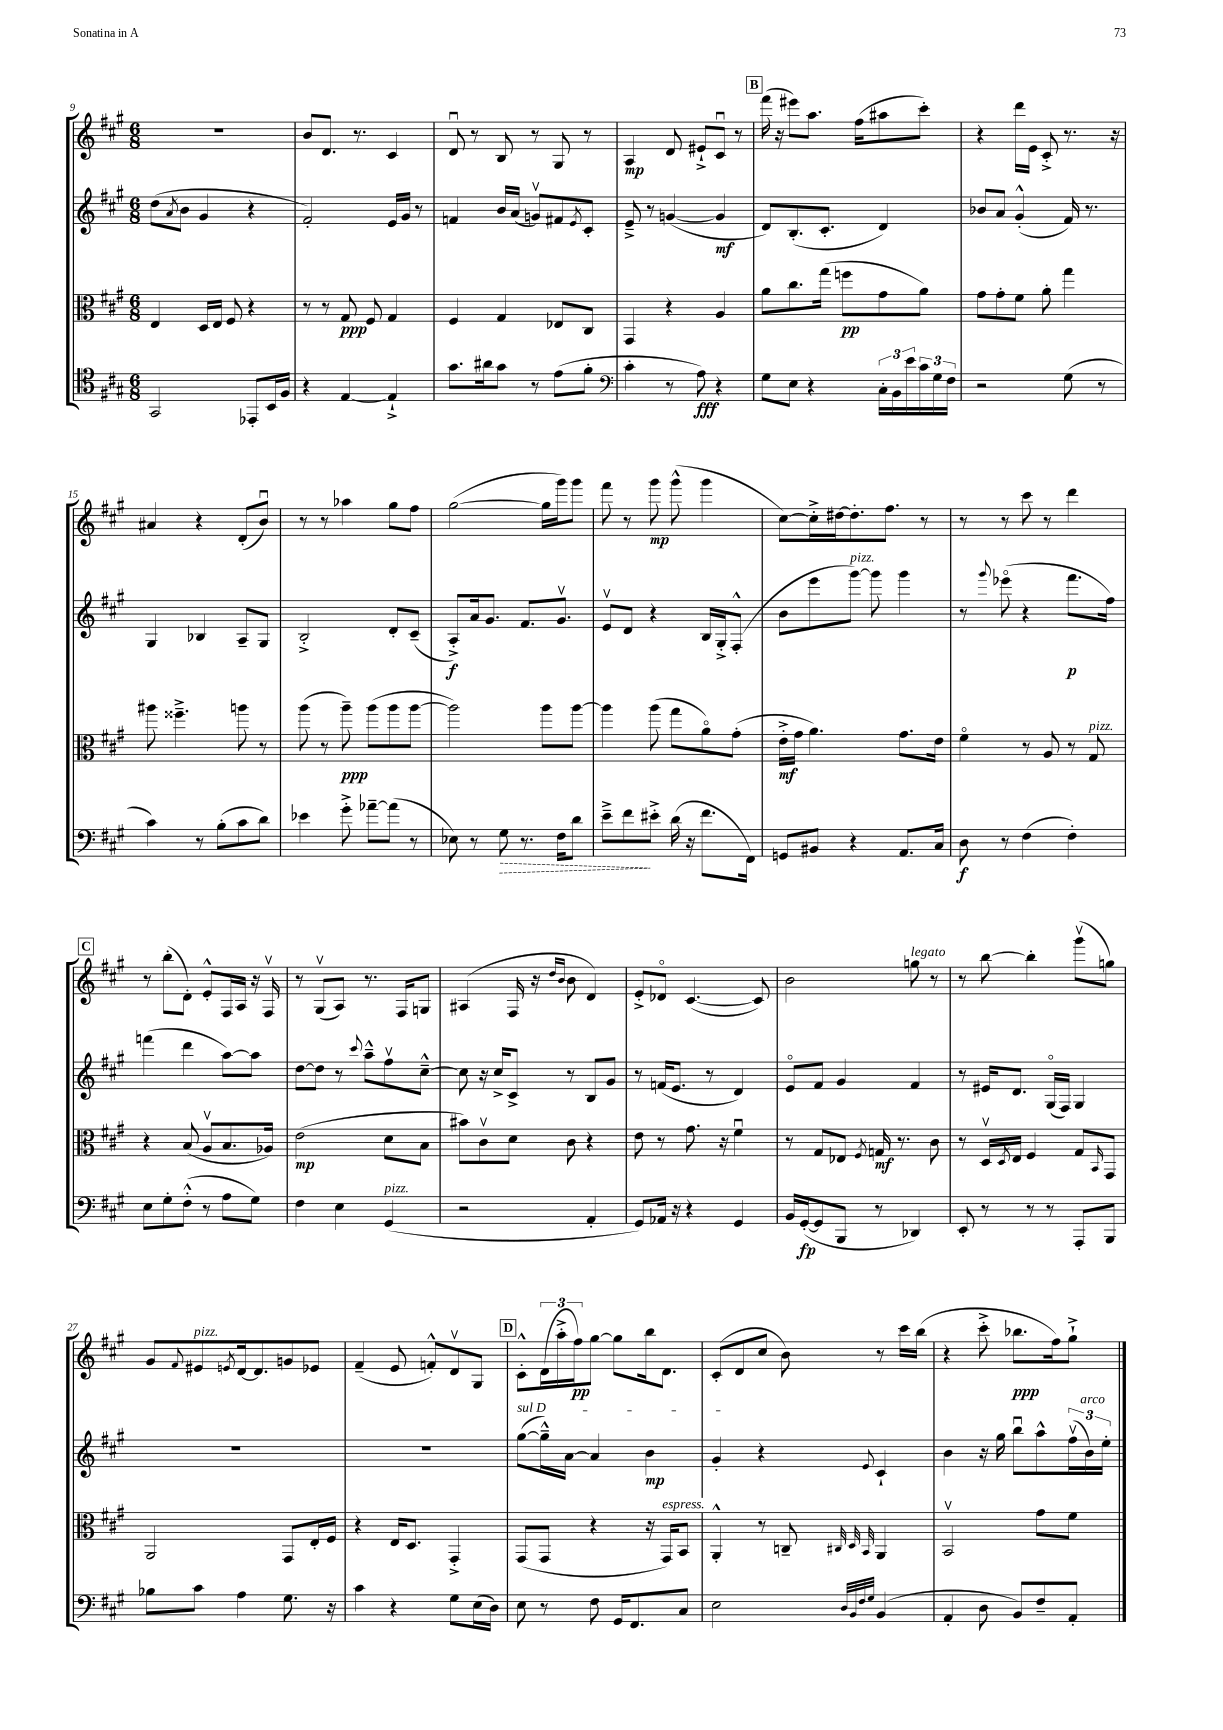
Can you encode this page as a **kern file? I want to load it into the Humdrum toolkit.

**kern	**dynam	**kern	**dynam	**kern	**dynam	**kern	**dynam
*part4	*part4	*part3	*part3	*part2	*part2	*part1	*part1
*staff4	*staff4	*staff3	*staff3	*staff2	*staff2	*staff1	*staff1
*clefC4	*	*clefC3	*	*clefG2	*	*clefG2	*
*k[f#c#g#]	*	*k[f#c#g#]	*	*k[f#c#g#]	*	*k[f#c#g#]	*
*M6/8	*	*M6/8	*	*M6/8	*	*M6/8	*
=9	=9	=9	=9	=9	=9	=9	=9
2GG#/	.	4E/	.	(8dd\L	.	2.r	.
.	.	.	.	8qa/	.	.	.
.	.	.	.	8b\J	.	.	.
.	.	16D/LL	.	4g#/	.	.	.
.	.	16E/JJ	.	.	.	.	.
.	.	8F#/	.	.	.	.	.
8EE-X'/L	.	4r	.	4r	.	.	.
16BB/L	.	.	.	.	.	.	.
16F#/JJ	.	.	.	.	.	.	.
=10	=10	=10	=10	=10	=10	=10	=10
4r	.	8r	.	2f#'/)	.	8b/L	.
.	.	8r	.	.	.	8.d/J	.
[4E/	.	8G#/	ppp	.	.	.	.
.	.	.	.	.	.	8.r	.
.	.	8F#/	.	.	.	.	.
4E`^/]	.	4G#/	.	16e/LL	.	4c#/	.
.	.	.	.	16g#/JJ	.	.	.
.	.	.	.	8r	.	.	.
=11	=11	=11	=11	=11	=11	=11	=11
8.g#\L	.	4F#/	.	4fn/	.	8du/	.
.	.	.	.	.	.	8r	.
16a#X\k	.	.	.	.	.	.	.
8g#\J	.	4G#/	.	16b/LL	.	8B/	.
.	.	.	.	(16a/JJ	.	.	.
8r	.	.	.	8gnv/L)	.	8r	.
(8e\L	.	8E-X/L	.	8f#X/	.	8G#/	.
.	.	.	.	8qe/	.	.	.
8f#'\J	.	8C#/J	.	8c#'/J	.	8r	.
=12	=12	=12	=12	=12	=12	=12	=12
*clefF4	*	*	*	*	*	*	*
4c#'\	.	4GG#/	.	8e~^/	.	4A/	mp
.	.	.	.	8r	.	.	.
8r	.	4r	.	([4gn/	.	8d/	.
8A\)	fff	.	.	.	.	8e#X`^/L	.
4r	.	4A/	.	4g/]	mf	8c#u/J	.
.	.	.	.	.	.	8r	.
!!LO:REH:place=s1:t=B
=13	=13	=13	=13	=13	=13	=13	=13
8G#\L	.	8a\L	.	8d/L)	.	(16fff#\	.
.	.	.	.	.	.	16r	.
8E\J	.	8.cc#\	.	(8.B'/	.	8eee#X\L)	.
4r	.	.	.	.	.	8.aa\J	.
.	.	(16gg#\Jk	.	8.c#'/J	.	.	.
.	.	8ffn\L	pp	.	.	.	.
.	.	.	.	.	.	(16ff#\KL	.
24C#'\LL	.	8g#\	.	4d/)	.	8aa#X\	.
24BB\	.	.	.	.	.	.	.
24e\	.	.	.	.	.	.	.
24c#\	.	8a\J)	.	.	.	8ccc#'\J)	.
24G#\	.	.	.	.	.	.	.
24F#\JJ	.	.	.	.	.	.	.
=14	=14	=14	=14	=14	=14	=14	=14
2r	.	8g#\L	.	8b-X/L	.	4r	.
.	.	8g#'\	.	8a/J	.	.	.
.	.	8f#\J	.	(4g#'^^/	.	16ddd\LL	.
.	.	.	.	.	.	16e\JJ	.
.	.	8a'\	.	.	.	8c#'^/	.
(8G#\	.	4gg#\	.	16f#/)	.	8.r	.
.	.	.	.	8.r	.	.	.
8r	.	.	.	.	.	.	.
.	.	.	.	.	.	16r	.
!!LO:LB:g=z
=15	=15	=15	=15	=15	=15	=15	=15
4c#\)	.	8aa#X\	.	4G#/	.	4a#X/	.
.	.	4.ff##X~^\	.	.	.	.	.
8r	.	.	.	4B-X/	.	4r	.
(8B'\L	.	.	.	.	.	.	.
8c#\	.	8aan\	.	8A~/L	.	(8d'/L	.
8d\J)	.	8r	.	8G#/J	.	8bu/J)	.
=16	=16	=16	=16	=16	=16	=16	=16
4e-X\	.	(8aa\	.	2B'^/	.	8r	.
.	.	8r	.	.	.	8r	.
8g#'^\	.	8aa~\)	ppp	.	.	4aa-X\	.
[8a-X~\L	.	(8aa\L	.	.	.	.	.
(8a-\J]	.	8aa\	.	8d'/L	.	8gg#\L	.
8r	.	[8aa\J	.	(8c#~/J	.	8ff#\J	.
=17	=17	=17	=17	=17	=17	=17	=17
8E-X\)	.	2aa\])	.	8A'^/L)	f	([2gg#\	.
8r	.	.	.	16a/k	.	.	.
.	.	.	.	8.g#/J	.	.	.
!	!LO:HP:b	!	!	!	!	!	!
8G#\	>	.	.	.	.	.	.
8.r	.	.	.	8.f#/L	.	.	.
.	.	8aa\L	.	.	.	16gg#\LL]	.
16F#\KL	.	.	.	8.g#v/J	.	16ggg#\J)	.
8d\J	.	[8aa\J	.	.	.	8ggg#\J	.
=18	=18	=18	=18	=18	=18	=18	=18
8e~^\L	.	4aa\]	.	8ev/L	.	8fff#\	.
8f#\	.	.	.	8d/J	.	8r	.
8e#X'^\J	]	(8aa\	.	4r	.	8ggg#\	mp
(16d\	.	8gg#\L	.	.	.	(8ggg#^^\	.
16r	.	.	.	.	.	.	.
8.f#\L	.	8a\)	.	16B/LL	.	4ggg#\	.
.	.	.	.	16G#'^/J	.	.	.
.	.	(8g#'\J	.	(8F#'^^/J	.	.	.
16FF#\Jk)	.	.	.	.	.	.	.
=19	=19	=19	=19	=19	=19	=19	=19
8GGn/L	.	16e'^\LL	mf	8b\L	.	[8cc#\L)	.
.	.	16g#\JJ	.	.	.	.	.
8BB#X/J	.	4.a\)	.	8eee\	.	16cc#'^\L]	.
.	.	.	.	.	.	[16dd#X\J	.
!	!	!	!	!LO:TX:a:i:t=pizz.	!	!	!
4r	.	.	.	[8ggg#\J)	.	8.dd#'\]	.
.	.	.	.	8ggg#\]	.	.	.
.	.	.	.	.	.	8.ff#\J	.
8.AA/L	.	8.g#\L	.	4ggg#\	.	.	.
.	.	.	.	.	.	8r	.
16C#/Jk	.	16e\Jk	.	.	.	.	.
=20	=20	=20	=20	=20	=20	=20	=20
8D\	f	4f#\	.	8r	.	8r	.
.	.	.	.	8qqggg#/	.	.	.
8r	.	.	.	(8eee-X\	.	8r	.
(4F#\	.	8r	.	4r	.	8ccc#\	.
.	.	8A/	.	.	.	8r	.
4F#'\)	.	8r	.	8.fff#\L	p	4ddd\	.
!	!	!LO:TX:a:i:t=pizz.	!	!	!	!	!
.	.	8G#/	.	.	.	.	.
.	.	.	.	16ff#\Jk)	.	.	.
!!LO:LB:g=z
!!LO:REH:place=s1:t=C
=21	=21	=21	=21	=21	=21	=21	=21
8E\L	.	4r	.	(4fffn\	.	8r	.
8G#'\	.	.	.	.	.	(8bb'\L	.
(8F#'^^\J	.	(8B/	.	4ddd\	.	8d'\J)	.
8r	.	8Av/L	.	.	.	8e'^^/L	.
8A\L	.	8.B/	.	[8aa\L)	.	16F#/L	.
.	.	.	.	.	.	16A/JJ	.
8G#\J)	.	.	.	8aa\J]	.	16r	.
.	.	16A-X/Jk)	.	.	.	16F#v/	.
=22	=22	=22	=22	=22	=22	=22	=22
4F#\	.	(2e\	mp	[8dd\L	.	8r	.
.	.	.	.	8dd\J]	.	(8G#v/L	.
4E\	.	.	.	8r	.	8A/J)	.
.	.	.	.	8qqccc#/	.	.	.
.	.	.	.	8aa~^^\L	.	8.r	.
!LO:TX:a:i:t=pizz.	!	!	!	!	!	!	!
(4GG#/	.	8d\L	.	8ff#v\	.	.	.
.	.	.	.	.	.	16F#/KL	.
.	.	8B\J	.	[8cc#~^^\J	.	8Gn/J	.
=23	=23	=23	=23	=23	=23	=23	=23
2r	.	8b#X\L)	.	8cc#\]	.	(4A#X/	.
.	.	8c#v\	.	16r	.	.	.
.	.	.	.	16cc#^/KL	.	.	.
.	.	8d\J	.	8c#^/J	.	16F#/	.
.	.	.	.	.	.	16r	.
.	.	.	.	.	.	16qqdd/LL	.
.	.	.	.	.	.	16qqb/JJ	.
.	.	8c#\	.	8r	.	8b\	.
4AA'/	.	4r	.	8B/L	.	4d/)	.
.	.	.	.	8g#/J	.	.	.
=24	=24	=24	=24	=24	=24	=24	=24
8GG#/L)	.	8e\	.	8r	.	8e'^/L	.
16AA-X/Jk	.	8r	.	(16fn/KL	.	8d-X/J	.
16r	.	.	.	8.e/J	.	.	.
4r	.	8.g#\	.	.	.	([4.c#/	.
.	.	.	.	8r	.	.	.
.	.	16r	.	.	.	.	.
4GG#/	.	4f#u\	.	4d/)	.	.	.
.	.	.	.	.	.	8c#/])	.
=25	=25	=25	=25	=25	=25	=25	=25
16BB/LL	.	8r	.	8e/L	.	2b\	.
([16GG#'/J	fp	.	.	.	.	.	.
8GG#/]	.	8G#/L	.	8f#/J	.	.	.
8BBB/J	.	8E-X/J	.	4g#/	.	.	.
.	.	8qF#/	.	.	.	.	.
8r	.	16Gn/	mf	.	.	.	.
.	.	8.r	.	.	.	.	.
!	!	!	!	!	!	!LO:TX:a:i:t=legato	!
4DD-X/)	.	.	.	4f#/	.	8ggn\	.
.	.	8c#\	.	.	.	8r	.
=26	=26	=26	=26	=26	=26	=26	=26
8EE'/	.	8r	.	8r	.	8r	.
8r	.	16Dv/LL	.	16e#X/KL	.	[8bb\	.
.	.	8qD/	.	.	.	.	.
.	.	16E/JJ	.	8.d/J	.	.	.
8r	.	4F#/	.	.	.	4bb'\]	.
8r	.	.	.	(16G#/LL	.	.	.
.	.	.	.	16F#/JJ)	.	.	.
8AAA'/L	.	8G#/L	.	4G#/	.	(8ggg#v\L	.
.	.	16qqBB/	.	.	.	.	.
8BBB/J	.	8GG#/J	.	.	.	8ggn\J)	.
!!LO:LB:g=z
=27	=27	=27	=27	=27	=27	=27	=27
8B-X\L	.	2AA/	.	2.r	.	8g#/L	.
.	.	.	.	.	.	8qqf#/	.
!	!	!	!	!	!	!LO:TX:a:i:t=pizz.	!
8c#\J	.	.	.	.	.	8e#X/	.
.	.	.	.	.	.	8qen/	.
4A\	.	.	.	.	.	[16d/k	.
.	.	.	.	.	.	8.d/]	.
8.G#\	.	8GG#/L	.	.	.	8gn/	.
.	.	16E'/L	.	.	.	8e-X/J	.
16r	.	16F#/JJ	.	.	.	.	.
=28	=28	=28	=28	=28	=28	=28	=28
4c#\	.	4r	.	2.r	.	(4f#~/	.
4r	.	16E/KL	.	.	.	8e/	.
.	.	8.D/J	.	.	.	.	.
.	.	.	.	.	.	8fn'^^/L)	.
8G#\L	.	4GG#'^/	.	.	.	8dv/	.
(16E\L	.	.	.	.	.	8G#/J	.
16D\JJ)	.	.	.	.	.	.	.
!!LO:REH:place=s1:t=D
=29	=29	=29	=29	=29	=29	=29	=29
!	!	!	!	!LO:TX:a:i:t=sul D	!	!	!
8E\	.	(8GG#/L	.	([8gg#\L	.	8c#'^^\L	.
8r	.	8GG#/J	.	16gg#~^^\L])	.	(24d\L	.
.	.	.	.	.	.	24aa'^\	.
.	.	.	.	[16a\JJ	.	.	.
.	.	.	.	.	.	24ff#\J)	pp
8F#\	.	4r	.	4a/]	.	[8gg#\J	.
16GG#/KL	.	.	.	.	.	8gg#\L]	.
8.FF#/	.	.	.	.	.	.	.
.	.	16r	.	4b\	mp	16bb\k	.
!	!	!LO:TX:a:i:t=espress.	!	!	!	!	!
.	.	16GG#/KL)	.	.	.	8.d\J	.
8C#/J	.	8BB/J	.	.	.	.	.
=30	=30	=30	=30	=30	=30	=30	=30
2E\	.	4AA'^^/	.	4g#'/	.	(8c#'/L	.
.	.	.	.	.	.	8d/	.
.	.	8r	.	4r	.	8cc#/J	.
.	.	8Cn~/	.	.	.	8b\)	.
32qqD/LLL	.	.	.	.	.	.	.
32qqBB/	.	32qqC#X/	.	.	.	.	.
32qqF#/	.	32qqD/	.	.	.	.	.
32qqG#/JJJ	.	32qqBB/	.	8qqe/	.	.	.
(4BB/	.	4AA/	.	4c#`/	.	8r	.
.	.	.	.	.	.	16ccc#\LL	.
.	.	.	.	.	.	(16bb\JJ	.
=31	=31	=31	=31	=31	=31	=31	=31
4AA'/	.	2BBv/	.	4b\	.	4r	.
8D\	.	.	.	16r	.	8ccc#'^\	.
.	.	.	.	16gg#\	.	.	.
8BB/L)	.	.	.	8bbu\L	.	8.bb-X\L	ppp
8F#~/	.	8g#\L	.	8aa^^\	.	.	.
.	.	.	.	.	.	16ff#\k)	.
8AA'/J	.	8f#\J	.	(24ff#v\L	.	8gg#`^\J	.
!	!	!	!	!LO:TX:a:i:t=arco	!	!	!
.	.	.	.	24b\)	.	.	.
.	.	.	.	24ee'\JJ	.	.	.
==	==	==	==	==	==	==	==
*-	*-	*-	*-	*-	*-	*-	*-
